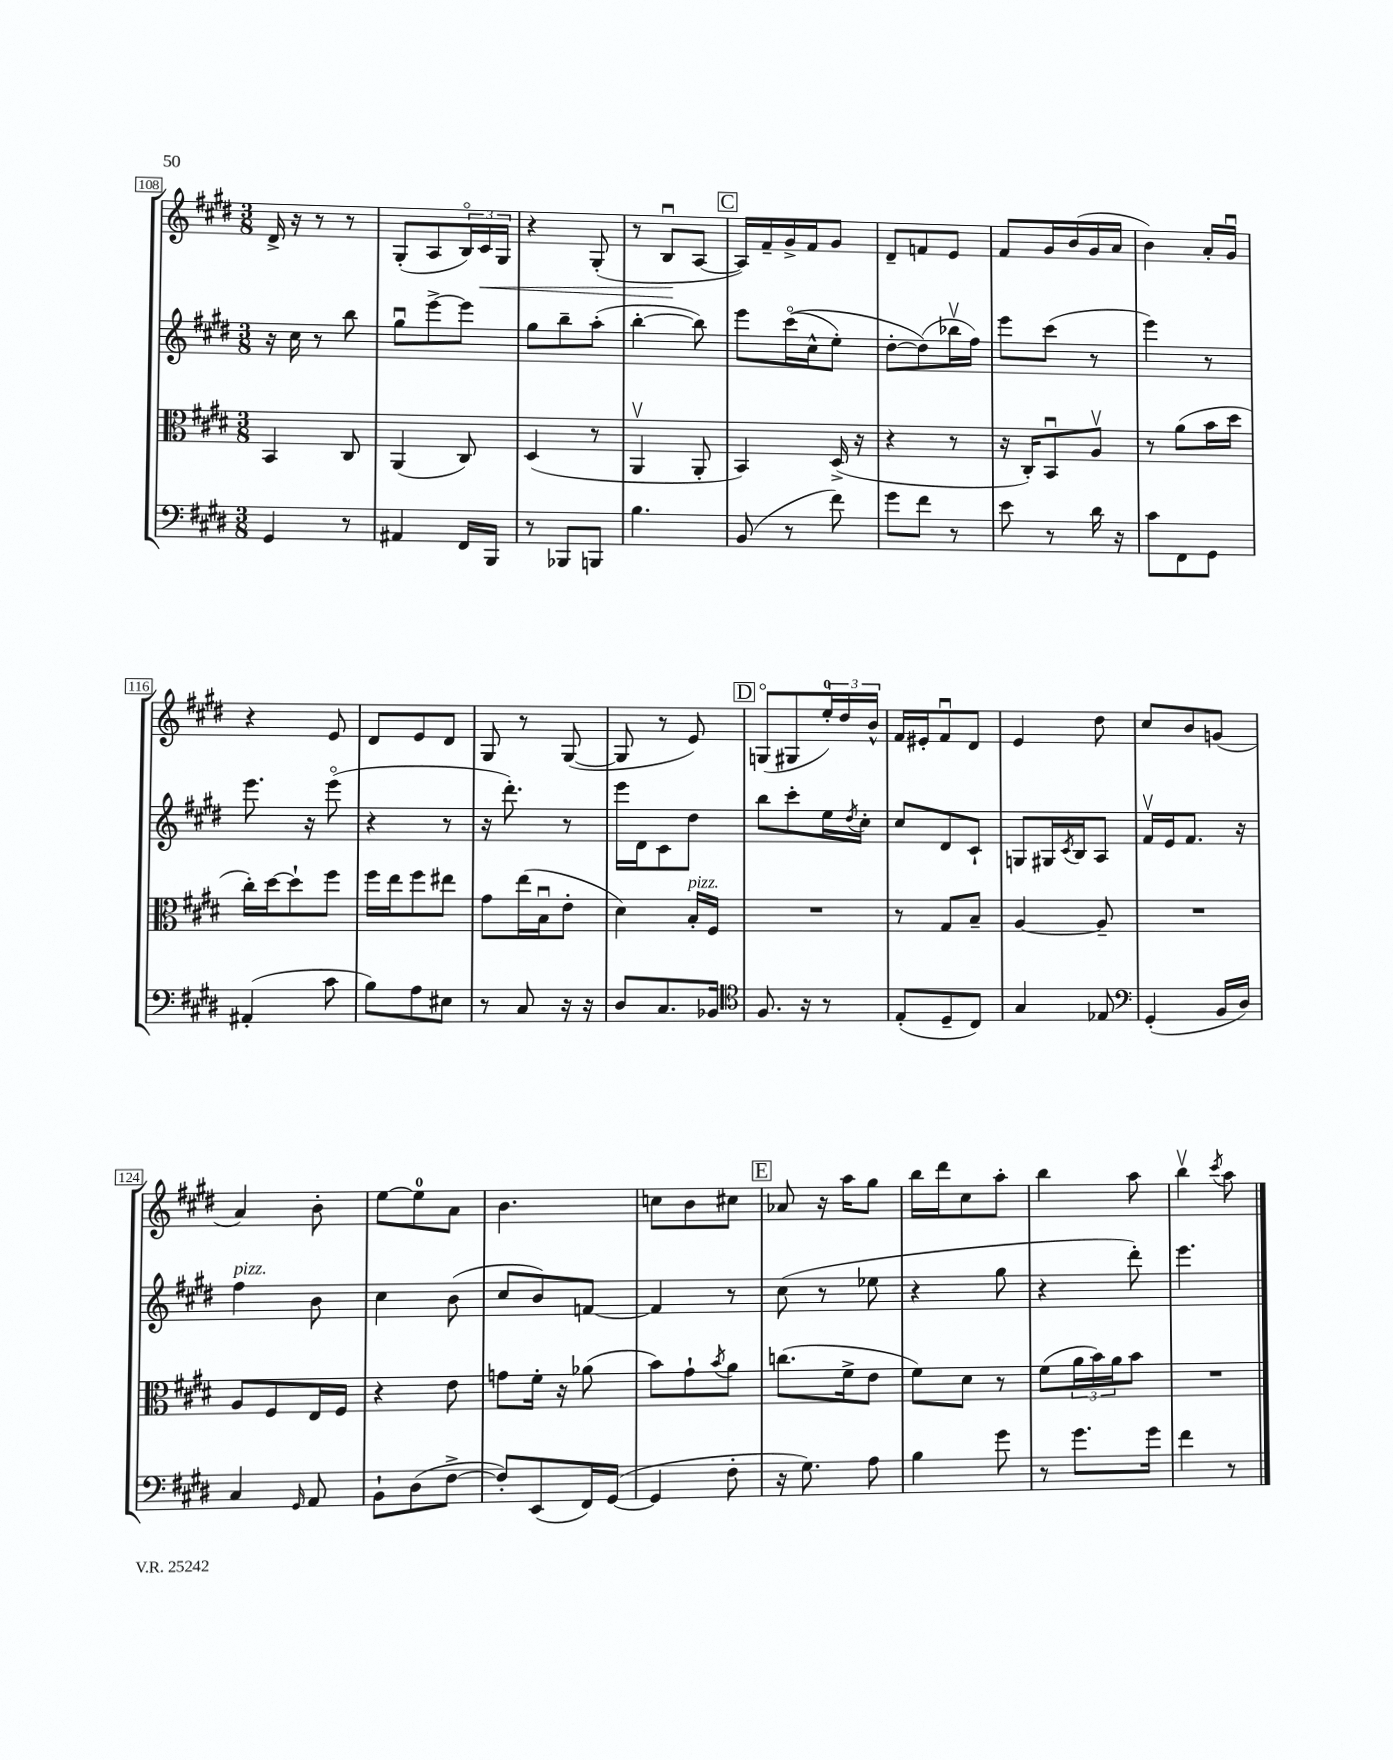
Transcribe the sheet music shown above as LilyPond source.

<<
\new StaffGroup <<
\new Staff = "s0" {
    \clef treble \key e \major \numericTimeSignature \time 3/8
    dis'16-> r16 r8 r8 |
    gis8-.( a8 \tuplet 3/2 { b16\flageolet) cis'16\< gis16 } |
    r4 gis8-.( |
    r8 b8\downbow\! a8~ |
    \mark \markup { \box "C" } a16) fis'16-- gis'16-> fis'16 gis'8 |
    dis'8-- f'8 e'8 |
    fis'8 gis'16 b'16( gis'16 a'16 |
    b'4) a'16-. gis'16\downbow |
    r4 e'8 |
    dis'8 e'8 dis'8 |
    gis8 r8 gis8~( |
    gis8 r8 e'8) |
    \mark \markup { \box "D" } g8\flageolet( gis8 \tuplet 3/2 { e''16-0-.) dis''16 b'16-^ } |
    fis'16 eis'16-. fis'8\downbow dis'8 |
    e'4 dis''8 |
    cis''8 b'8 g'8( |
    a'4) b'8-. |
    e''8~ e''8-0 a'8 |
    b'4. |
    c''8 b'8 cis''8 |
    \mark \markup { \box "E" } aes'8 r16 a''16 gis''8 |
    b''16 dis'''16 cis''8 a''8-. |
    b''4 a''8 |
    b''4\upbow \acciaccatura { cis'''8 } a''8 \bar "|." |
}
\new Staff = "s1" {
    \clef treble \key e \major \numericTimeSignature \time 3/8
    r16 cis''16 r8 b''8 |
    gis''8\downbow e'''8~-> e'''8 |
    gis''8 b''8-- a''8-.( |
    b''4~-. b''8) |
    \mark \markup { \box "C" } e'''8 cis'''16\flageolet(\( cis''16-^ e''8-.) |
    dis''8~-. dis''8(\) bes''16\upbow fis''16) |
    e'''8 cis'''8( r8 |
    e'''4) r8 |
    e'''8. r16 e'''8\flageolet( |
    r4 r8 |
    r16 dis'''8.-.) r8 |
    e'''16 dis'16 cis'8 dis''8 |
    \mark \markup { \box "D" } b''8 cis'''8-. e''16 \acciaccatura { dis''8 } cis''16-. |
    cis''8 dis'8 cis'8-! |
    g8 gis16 \acciaccatura { cis'8 } b16 a8 |
    fis'16\upbow e'16 fis'8. r16 |
    fis''4^\markup { \italic "pizz." } b'8 |
    cis''4 b'8( |
    cis''8 b'8) f'8~ |
    f'4 r8 |
    \mark \markup { \box "E" } cis''8( r8 ees''8 |
    r4 gis''8 |
    r4 dis'''8-.) |
    e'''4. \bar "|." |
}
\new Staff = "s2" {
    \clef alto \key e \major \numericTimeSignature \time 3/8
    b,4 cis8 |
    a,4( cis8) |
    dis4( r8 |
    a,4\upbow a,8-. |
    \mark \markup { \box "C" } b,4) dis16->( r16 |
    r4 r8 |
    r16 cis16-.) b,8\downbow a8\upbow |
    r8 a'8( b'16 dis''16 |
    cis''16-.) dis''16~ dis''8-! fis''8 |
    fis''16 e''16 fis''8 eis''8 |
    gis'8 e''16( b16\downbow e'8-. |
    dis'4) b16-.^\markup { \italic "pizz." } fis16 |
    \mark \markup { \box "D" } R4. |
    r8 gis8 b8-- |
    a4~ a8-- |
    R4. |
    a8 fis8 e16 fis16 |
    r4 e'8 |
    g'8 fis'16-. r16 aes'8( |
    b'8) gis'8-! \acciaccatura { b'8 } a'8 |
    \mark \markup { \box "E" } c''8.( fis'16-> e'8 |
    fis'8) dis'8 r8 |
    fis'8( \tuplet 3/2 { a'16 b'16) a'16 } b'8 |
    R4. \bar "|." |
}
\new Staff = "s3" {
    \clef bass \key e \major \numericTimeSignature \time 3/8
    gis,4 r8 |
    ais,4 fis,16 b,,16 |
    r8 bes,,8 b,,8 |
    b4. |
    \mark \markup { \box "C" } b,8( r8 fis'8) |
    gis'8 fis'8 r8 |
    e'8 r8 dis'16 r16 |
    cis'8 fis,8 gis,8 |
    ais,4-.( cis'8 |
    b8) a8 eis8 |
    r8 cis8 r16 r16 |
    dis8 cis8. bes,16 |
    \mark \markup { \box "D" } \clef tenor fis8. r16 r8 |
    e8-.( dis8-- cis8) |
    gis4 ees8 |
    \clef bass gis,4-.( b,16 dis16) |
    cis4 \grace { gis,16 } a,8 |
    b,8-! dis8( fis8~-> |
    fis8-.) e,8( fis,16) gis,16~( |
    gis,4 fis8-. |
    \mark \markup { \box "E" } r16 gis8.) a8 |
    b4 gis'8 |
    r8 gis'8. gis'16 |
    fis'4 r8 \bar "|." |
}
>>
>>
\layout { \context { \Score currentBarNumber = #108 \override BarNumber.stencil = #(make-stencil-boxer 0.1 0.3 ly:text-interface::print) } }
